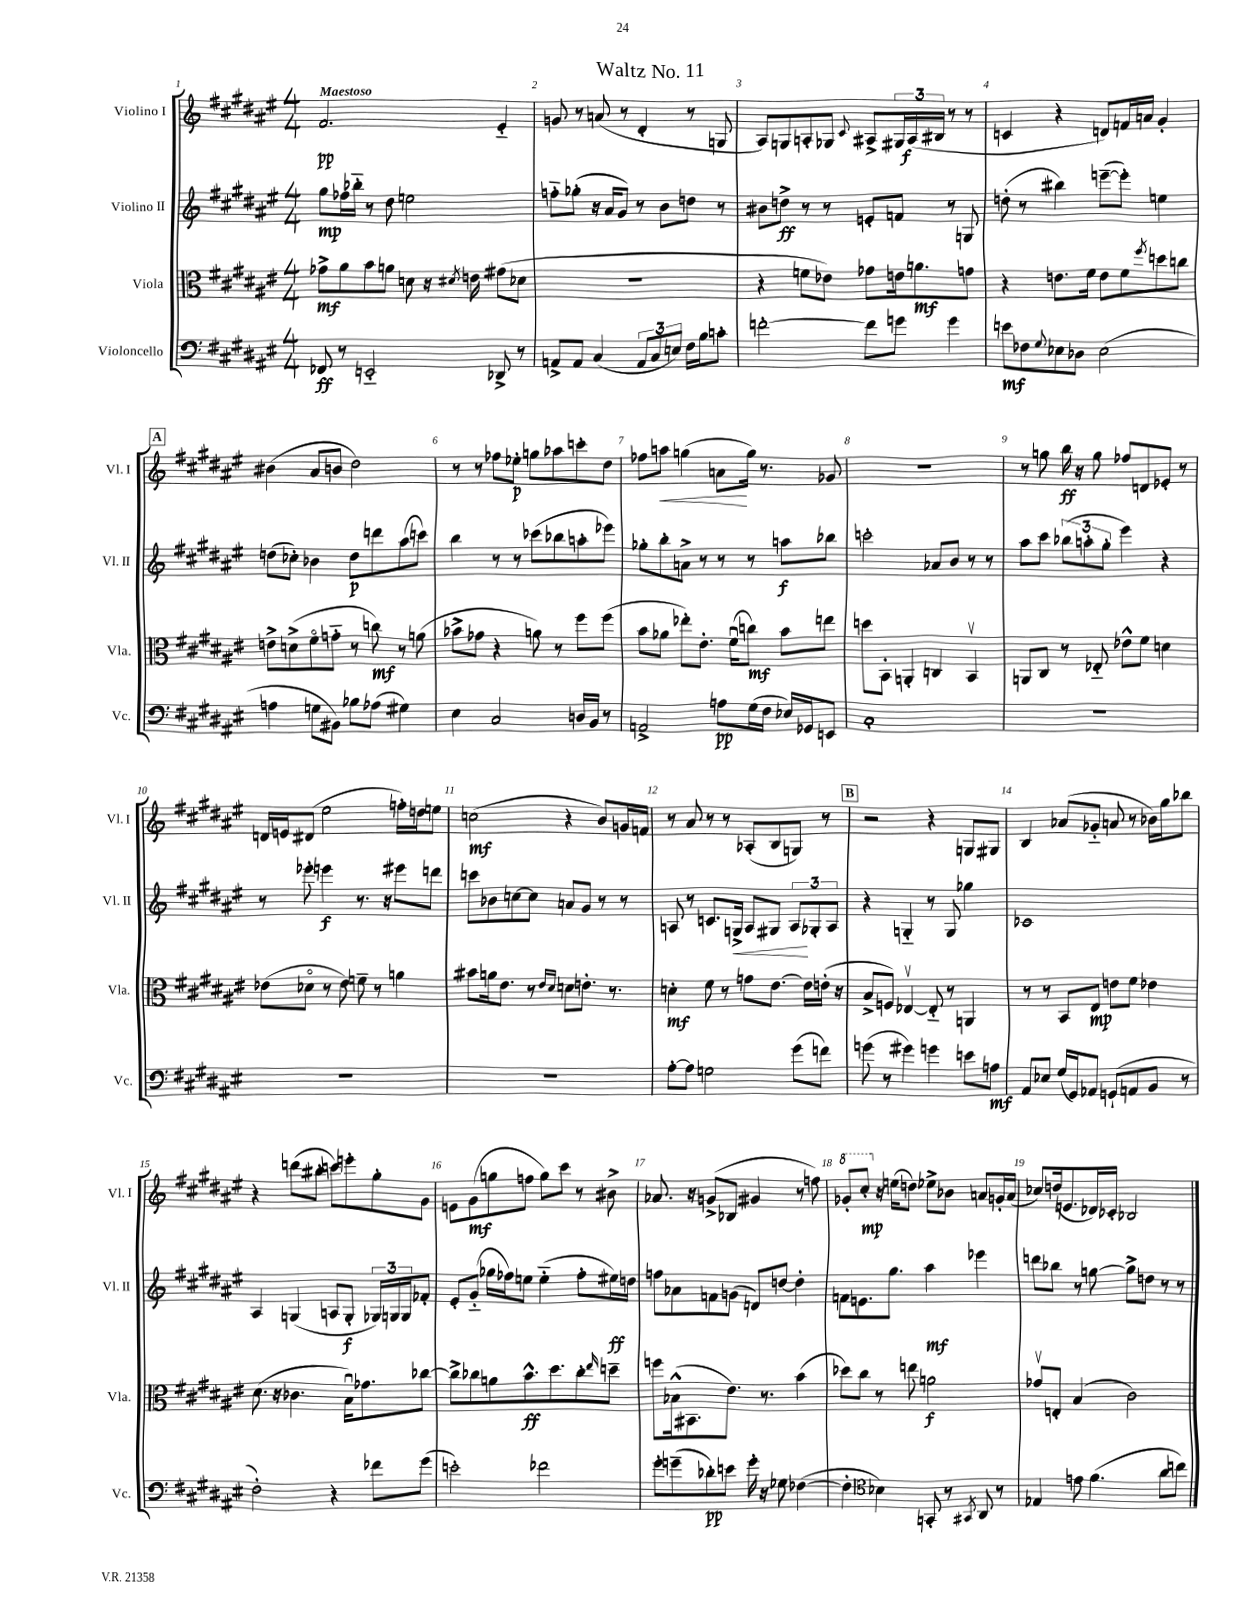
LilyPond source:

\header { title = "Waltz No. 11" }
<<
\new StaffGroup <<
\new Staff = "s0" \with { instrumentName = "Violino I" shortInstrumentName = "Vl. I" } {
    \clef treble \key fis \major \numericTimeSignature \time 4/4 \tempo "Maestoso"
    fis'2.\pp eis'4-_ |
    g'8 r8 a'8( r8 dis'4-. r8 g8 |
    ais8) g8 a8-. ges8 \appoggiatura { cis'8 } ais8-> \tuplet 3/2 { gis16 ais16\f( bis16 } r8 r8 |
    c'4 r4 d'8) f'16 a'16 gis'4-. |
    \mark \markup { \box "A" } bis'4( ais'8 b'8 dis''2) |
    r8 r8 fes''8 ees''8-.\p g''8 aes''8 c'''8-. dis''8 |
    fes''8 a''8\< g''4( a'8\! g''16) r8. ges'8 |
    R1 |
    r8 g''8 b''16\ff r16 g''8 fes''8 d'8 ees'8-. r8 |
    d'16 e'16 dis'8( eis''2 f''16-.) d''16 e''8 |
    c''2\mf( r4 b'8) g'16 f'16 |
    r8 ais'8 r8 r8 aes8-.( b8 g8) r8 |
    \mark \markup { \box "B" } r2 r4 g8 gis8 |
    b4 aes'8( ges'8-_ a'8 r8 bes'16) gis''16 bes''8 |
    r4 d'''8( bis''8-. c'''8) e'''8-. gis''8-. gis'8 |
    e'8 gis'8\mf( g''8 f''8 g''8) cis'''8 r8 bis'8-> |
    aes'8. r16 g'8->( bes8 gis'4 r8 f''8) |
    \ottava #1 ges''8-. cis'''8-.\mp \ottava #0 r16 e''16( d''8) ees''8-> bes'8 a'8 g'16-. a'16( |
    ces''8) d''16( e'8. des'16) ces'16-. bes2 \bar "|." |
}
\new Staff = "s1" \with { instrumentName = "Violino II" shortInstrumentName = "Vl. II" } {
    \clef treble \key fis \major \numericTimeSignature \time 4/4
    gis''8\mp fes''16 bes''16-_ r8 dis''8 e''2 |
    f''8-_ ges''8-.( r16 ais'16 gis'8) r8 b'8 d''8 r8 |
    bis'8 d''8->\ff r8 r8 e'8-. f'8 r8 g8 |
    d''8-.( r8 bis''4) e'''8~--( e'''8-.) e''4 |
    \mark \markup { \box "A" } d''8( ces''8-.) bes'4 d''8\p d'''8 ais''8( c'''8) |
    b''4 r8 r8 ces'''8( bes''8 a''8-. ees'''8) |
    ges''8-. b''8-. a'8-> r8 r8 r8 a''8\f bes''8 |
    c'''2-. aes'8 b'8 r8 r8 |
    ais''8 cis'''8 \tuplet 3/2 { bes''8( a''8-. gis''8-. } eis'''4) r4 |
    r8 ees'''8-. e'''4\f r8. r16 eis'''8 d'''8 |
    c'''8 bes'8 c''8~ c''8 a'8 gis'8 r8 r8 |
    a8 r8 c'8. g16->\< a8 gis8 \tuplet 3/2 { a8\! ges8-. a8 } |
    \mark \markup { \box "B" } r4 g4-_ r8 g8 ges''4 |
    ces'1 |
    ais4 g4( a8 g8-.\f \tuplet 3/2 { ges16) g16 g16 } fes'8-. |
    eis'8-. gis'8-_( ges''16 fes''16) e''8 e''4-_( fes''8-. eis''16\ff) d''16 |
    f''8 aes'8 f'8 g'8( d'8) d''8~ d''4-. |
    f'8 e'8. gis''8. ais''4\mf ees'''4 |
    d'''8 bes''8 r8 g''8~ g''8-> d''8 r8 r8 \bar "|." |
}
\new Staff = "s2" \with { instrumentName = "Viola" shortInstrumentName = "Vla." } {
    \clef alto \key fis \major \numericTimeSignature \time 4/4
    ges'8->\mf ais'8 b'8 a'8 d'8 r16 \acciaccatura { dis'8 } e'16 gis'8( des'8 |
    R1 |
    r4 f'8 ees'8) ges'8 e'16 a'8.\mf g'8 |
    r4 e'8. fis'16 e'8 fis'8 \acciaccatura { fis''8 } d''8 c''8 |
    \mark \markup { \box "A" } e'8-> d'8->( fis'8\flageolet g'8-_ r8 c''8\mf) r8 a'8( |
    bes'8-> ges'8 r4 a'8) r8 fis''8 fis''8( |
    b'8 aes'8 ees''8-.) eis'8.-. fis'16\downbow( c''8\mf) b'8 e''8 |
    d''8 b,8-. a,4-. c4 b,4\upbow |
    a,8 cis8 r8 ees8-_ ees'8-^ fis'8 d'4 |
    ees'8( des'8\flageolet r8 ees'8) f'8-- r8 a'4 |
    bis'8 a'16 eis'8. r8 \grace { eis'16 dis'16 } d'8 e'8.-. r8. |
    d'4-.\mf fis'8 r8 g'8 eis'8.~ eis'16 e'16-.( r16 |
    \mark \markup { \box "B" } b8-> f8) ees4~\upbow ees8-_ r8 a,4 |
    r8 r8 b,8 eis8\mp e'8 fis'8 ees'4 |
    dis'8.( r16 ces'4. b16\downbow) ges'8. ces''8~ |
    ces''8-> ces''8 a'8 b'8.-^\ff dis''8. ces''8-. \grace { eis''16 } d''8-- |
    f''8 bes16-^( bis,8. eis'8.) r8. b'4( |
    des''8) cis''8 r8 e''8 a'2\f |
    ges'8\upbow e8-. b4( cis'2) \bar "|." |
}
\new Staff = "s3" \with { instrumentName = "Violoncello" shortInstrumentName = "Vc." } {
    \clef bass \key fis \major \numericTimeSignature \time 4/4
    fes,8\ff r8 e,2-_ des,8-> r8 |
    a,8-> a,8 cis4( \tuplet 3/2 { a,8 cis8 e8) } fis16 b16 c'8-. |
    f'2~-. f'8 g'8 g'4 |
    e'8\mf fes8 \appoggiatura { gis8 } ees8 des8 ees2( |
    \mark \markup { \box "A" } a4 g8 bis,8) bes8 aes8( gis4) |
    eis4 cis2 d16 b,16 r8 |
    a,2-> a8\pp gis16( fis16 ees16) ges,16 e,8 |
    cis1-. |
    R1 |
    R1 |
    R1 |
    ais8~-. ais8 g2 gis'8( f'8) |
    \mark \markup { \box "B" } g'8( r8 gis'4) g'4 e'8 a8\mf |
    ais,8 ees8 gis16( gis,16) aes,8 g,8-!( a,8 b,8 r8 |
    fis2-.) r4 fes'8 gis'8( |
    e'2-.) fes'2 |
    gis'8-. g'8--( des'8-.\pp) e'8 g'16-. r16 ges8 fes4~( |
    fes4-. \clef tenor bes4) g,8-. r8 \acciaccatura { gis,8 } ais,8 r8 |
    ees4 e'8 fis'4.( ais'8 c''8) \bar "|." |
}
>>
>>
\layout { \context { \Score \override BarNumber.break-visibility = ##(#f #t #t) barNumberVisibility = #all-bar-numbers-visible } }
